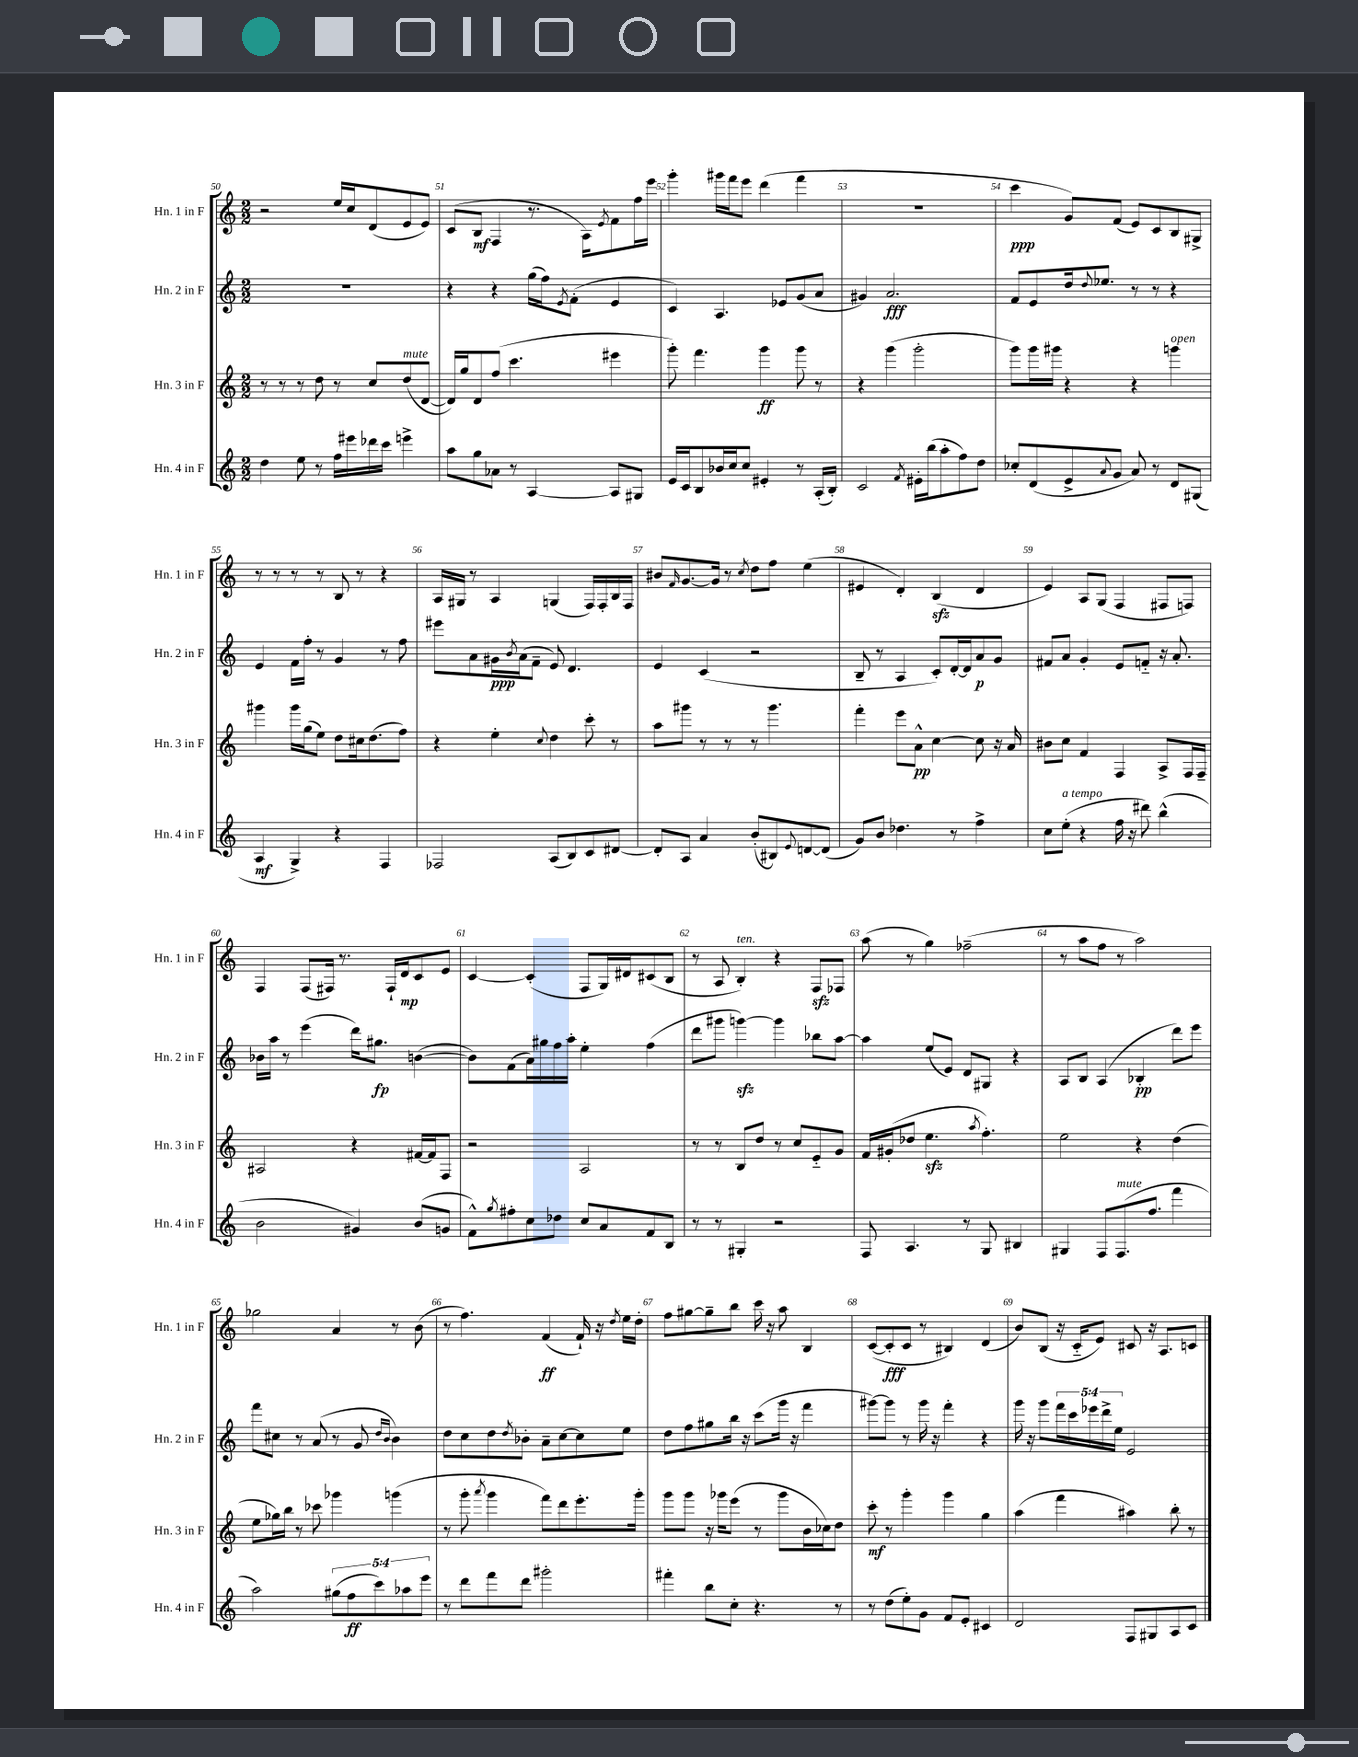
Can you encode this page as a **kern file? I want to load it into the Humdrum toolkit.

**kern	**kern	**kern	**kern
*staff4	*staff3	*staff2	*staff1
*clefG2	*clefG2	*clefG2	*clefG2
*k[]	*k[]	*k[]	*k[]
*M2/2	*M2/2	*M2/2	*M2/2
4dd\	8r	1r	2r
.	8r	.	.
8ee\	8r	.	.
8r	8dd\	.	.
16ff\LL	8r	.	16ee/LL
16eee#\	.	.	16cc/J
16ddd-\	8cc/L	.	(8d/
16ccc\JJ	.	.	.
4eee^\	(8dd/	.	8e/
.	[8d/J	.	8e/J)
=	=	=	=
8aa\L	16d/]LL)	4r	(8c/L
.	16gg/J	.	.
8gg\	8d/	.	8B/J
8a-\J	(8ff/J	4r	4F/
8r	4.ccc\	.	.
[4A/	.	(16gg\LL	8.r
.	.	16ff\J)	.
.	.	8qe/	.
.	.	(8f'\J	.
.	.	.	16A\LK)
.	.	.	8qe/
8A/]L	4eee#\	4e/	8f\
8G#/J	.	.	16ff\L
.	.	.	16eee\JJ
=	=	=	=
16e/LL	8ggg'\)	4c/)	4ggg'\
16c/J	.	.	.
8B/	4.fff\	.	.
16b-/L	.	4.A/	16ggg#\LL
16cc/J	.	.	16fff\J
8cc/J	.	.	8eee\J
4e#'/	4ggg\	.	(4ddd\
.	.	8e-/L	.
8r	8ggg\	(8g/	4fff\
(16A'/LL	8r	8a/J	.
16B'/JJ)	.	.	.
=	=	=	=
2c/	4r	4g#/)	1r
.	(4ggg\	2.a/	.
8qf/	.	.	.
16e#'\LL	2ggg'\	.	.
(16bb\J	.	.	.
8aa'\	.	.	.
8ff\)	.	.	.
8dd\J	.	.	.
=	=	=	=
8cc-'/L	8ggg\L)	8f/L	4ccc\
(8d/	16ggg\L	8e/	.
.	16ggg#\JJ	.	.
8e^/	4r	16dd/k	8g/L)
.	.	8qqdd/	.
.	.	8.ee-/J	.
8qqa/	.	.	.
8g/J	.	.	(8f/J
8a/)	4r	8r	8e/L)
8r	.	8r	8c/
8d/L	4ggg\	4r	8B/
(8G#/J	.	.	8G#^/J
=	=	=	=
4A/	4ggg#\	4e/	8r
.	.	.	8r
4G^/)	16ggg#\LL	16f\LL	8r
.	(16gg\J	16ff'\JJ	.
.	8ee\J)	8r	8r
4r	8dd\L	4g/	8B/
.	16cc#\k	.	8r
.	(8.dd\	.	.
4F/	.	8r	4r
.	8ff\J)	8ff\	.
=	=	=	=
2F-/	4r	8eee#\L	16A/LL
.	.	.	16G#/JJ
.	.	8a\	8r
.	4ee'\	16g#\L	4A/
.	.	8qb/	.
.	.	(16a\J	.
.	.	8f~\J	.
.	8qqcc/	.	.
(8A/L	4dd\	8e/)	(4G/
8B/)	.	4.d/	.
8c/	8ccc'\	.	16F/LL)
.	.	.	16F'/
[8d#/J	8r	.	16B/
.	.	.	16F/JJ
=	=	=	=
8d#'/]L	8aa\L	4e/	8b#/L
.	.	.	16qqf/
8A/J	8ggg#\J	.	[8.g/
4a/	8r	(4c/	.
.	.	.	16g/]Jk
.	8r	.	8r
.	.	.	8qcc/
(8b'/L	8r	2r	8dd\L
8B#/)	4.ggg#\	.	8ff\J
8qqe/	.	.	.
[8d/	.	.	(4ee\
(8d/]J	.	.	.
=	=	=	=
8g/L)	4fff'\	8B~/	4e#/
8b/J	.	8r	.
4.dd-\	8eee\L	4A/	4d'/)
.	8a^^\J	.	.
.	[4cc\	8c'/L)	(4B/
8r	.	[16d'/L	.
.	.	16d/]J	.
4ff^\	8cc\]	8a/	4d/
.	16r	8g/J	.
.	16a/	.	.
=	=	=	=
8cc\L	8b#\L	8f#/L	4e/)
(8ee'\J	8cc\J	8a/J	.
4r	4f/	4g'/	8A/L
.	.	.	(8G/J
16ff\	4F/	8e/L	4F/
16r	.	.	.
8ddd#\)	.	8f'~/J	.
(4bb^^\	8A^/L	16r	8F#/L
.	.	8.a'/	.
.	16F/L	.	8F/J)
.	16F~/JJ	.	.
=	=	=	=
2b\	2A#/	16b-\LL	4F/
.	.	16aa\JJ	.
.	.	8r	.
.	.	(4eee\	(8F/L
.	.	.	16F#/Jk)
.	.	.	8.r
4g#/)	4r	16ddd\LK)	.
.	.	8.gg#\J	.
.	.	.	16F#`/LL
.	.	.	16d/J
(8b/L	[16f#/LL	([4b\	8c/
.	16f#/]J	.	.
8g/J	8F/J	.	8e/J
=	=	=	=
8f^^\L)	2r	8b\]L)	[4c/
8qgg/	.	.	.
8ff#'\	.	(8f\	.
8cc\	.	16a\L)	(4c'/]
.	.	16gg#\	.
8dd-\J	.	16ff\	.
.	.	16aa'\JJ	.
8cc/L	2A/	4ee'\	8F/L
8a/	.	.	16G/L)
.	.	.	16d#/J
8f/	.	(4ff\	(8c#/
8B/J	.	.	8B/J
=	=	=	=
8r	8r	8ddd\L	8r
8r	8r	8ggg#\J	8A/
4G#'/	8B/L	[4ggg\)	4B'/)
.	8dd/J	.	.
2r	8r	4ggg\]	4r
.	8cc/L	.	.
.	8e'~/	8bb-\L	8F/L
.	8g/J	[8aa\J	8F-/J
=	=	=	=
8F/	16f/LL	4aa\]	(8aa\
.	(16g#'/J	.	.
4.A/	8dd-/J	.	8r
.	4.ee\	(8ee/L	4gg\)
.	.	8e/J)	.
8r	.	8d/L	(2ff-~\
.	8qaa/	.	.
8G/	4.ff'\)	8G#/J	.
4B#/	.	4r	.
=	=	=	=
4G#/	2ee\	8A/L	8r
.	.	8B/J	8aa\L
8F/L	.	(4A/	8ff\J
(8.F/	.	.	8r
.	4r	4B-'/	2aa\)
8.ff/J	.	.	.
4fff\	(4dd\	8ddd\L)	.
.	.	8eee\J	.
=	=	=	=
2aa\)	8ee\L	8fff\L	2gg-\
.	16gg-\L)	8cc#\J	.
.	16bb\JJ	.	.
.	8r	8r	.
.	8ccc-\	(8a/	.
(10gg#\L	4ggg-\	8r	4a/
10ff\	.	.	.
.	.	8g/	.
10ccc\)	.	.	.
.	.	16qqdd/LL	.
.	.	16qqb/JJ	.
.	(4ggg\	4b\)	8r
10aa-\	.	.	.
.	.	.	(8b\
10eee\J	.	.	.
=	=	=	=
8r	8r	8dd\L	8r
8ddd\L	8ggg'\	8cc\	4.ff\)
.	8qaaa/	.	.
8fff\	4ggg\	8dd\	.
.	.	8qdd/	.
8ddd\J	.	8b-'\J	.
2ggg#'\	8fff\L)	8a~\L	(4f/
.	8ddd\	[8cc\	.
.	8.eee'\	8cc\]	16f`/)
.	.	.	16r
.	.	.	8qdd/
.	.	8ee\J	16ee\LL
.	16ggg'\Jk	.	16dd'\JJ
=	=	=	=
4fff#'\	8ggg\L	8dd\L	8ff\L
.	8ggg\J	8ff\	[8gg#\
8bb\L	16r	8gg#\	8gg#~\]
.	16ggg-\LK	.	.
8cc'\J	(8eee\J	16bb\Jk	8bb\J
.	.	16r	.
4.r	8r	(8ccc\L	16ccc\
.	.	.	16r
.	8ggg-\L	16ggg\Jk	8aa\
.	.	16r	.
.	16b\L	4fff\	4B/
.	16cc-\J)	.	.
8r	8dd\J	.	.
=	=	=	=
8r	8ccc'\	[8ggg#\L)	([8c/L
(8dd\L	8r	8ggg#\]J	8c'/]
8ee'\)	4ggg'\	8r	8c/J
8g\J	.	16ggg#\	8r
.	.	16r	.
8f/L	4ggg\	4fff'\	4B#/)
8e'/J	.	.	.
4c#/	4gg\	4r	(4d/
=	=	=	=
2d/	(4aa\	16ggg\	8b/L)
.	.	16r	.
.	.	8ggg\L	(8B/J
.	4fff\	20fff\L	16r
.	.	20ccc\	.
.	.	.	16c'~/LK
.	.	20eee-\	.
.	.	.	8e/J)
.	.	20ddd^\	.
.	.	20ee\JJ	.
8F/L	4aa#\)	2e/	8c#/
8G#/	.	.	16r
.	.	.	8.A/L
8A/	8bb'\	.	.
8c/J	8r	.	8c/J
==	==	==	==
*-	*-	*-	*-
